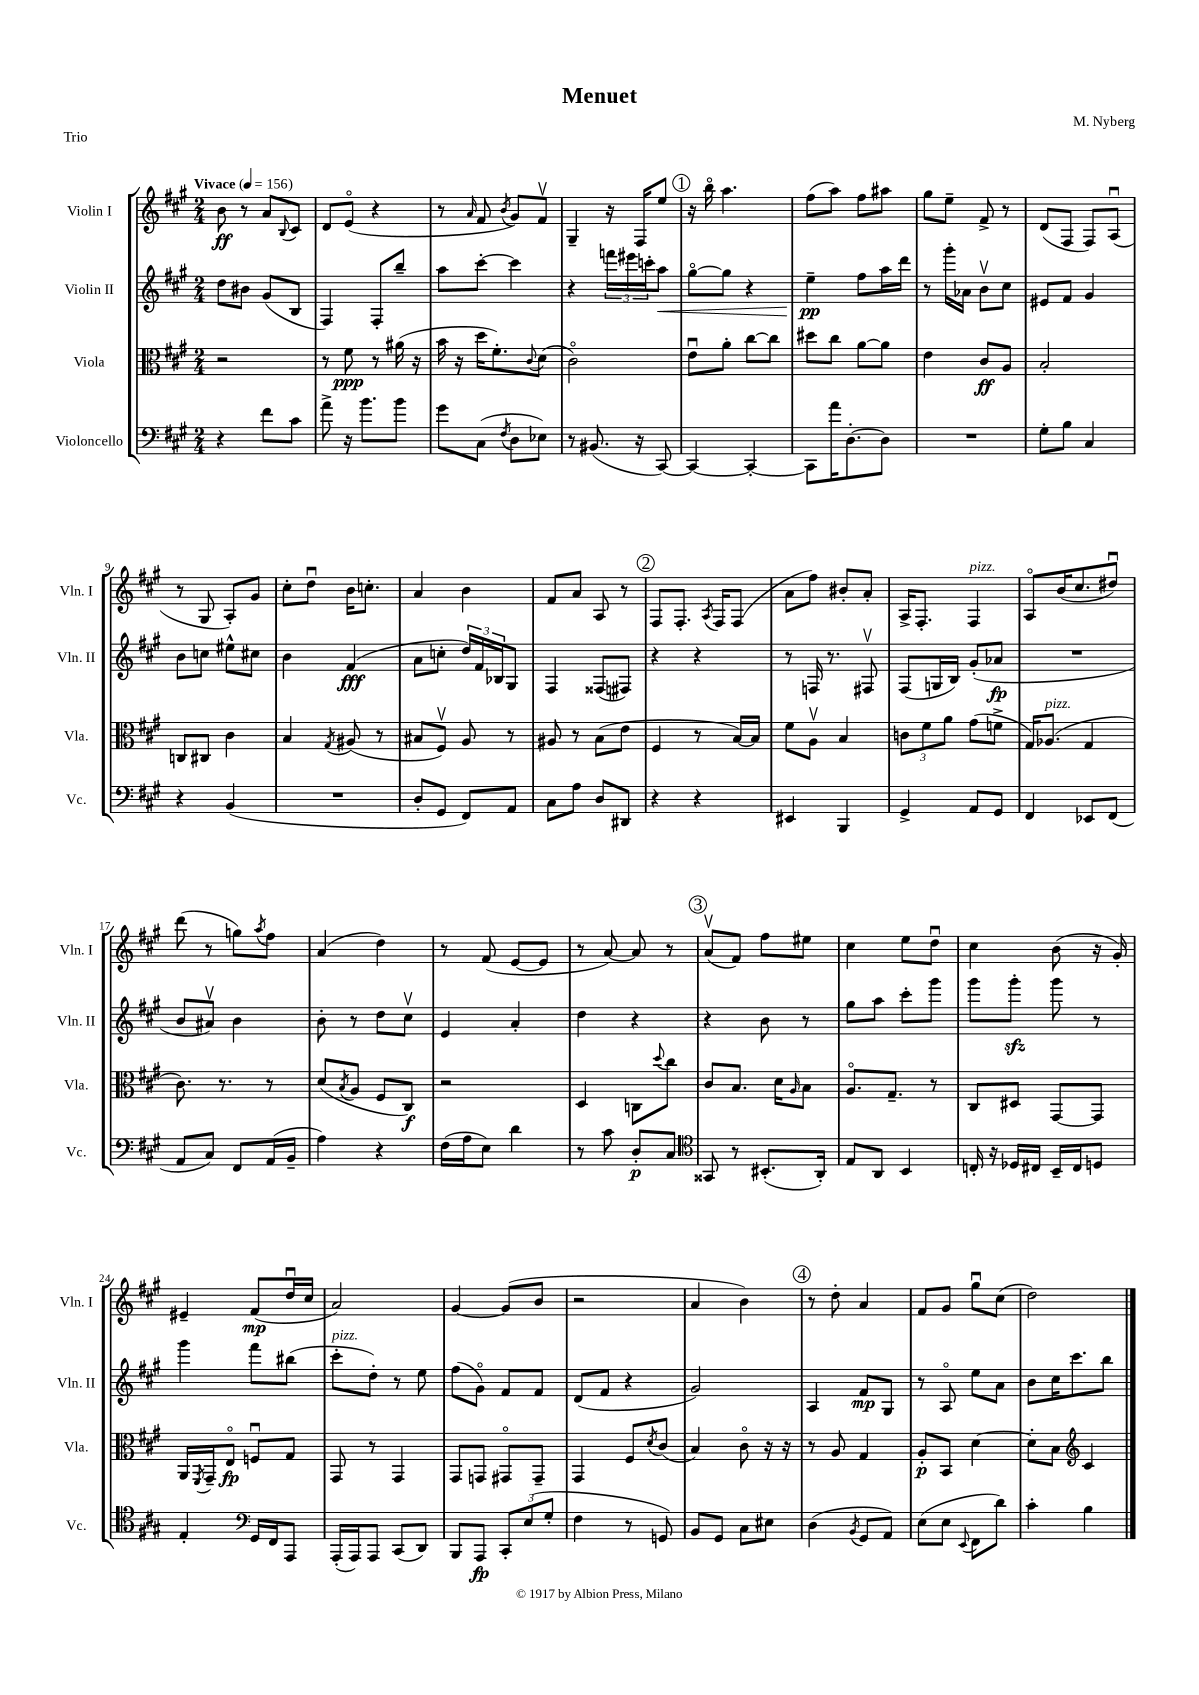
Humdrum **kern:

**kern	**kern	**kern	**kern
*staff4	*staff3	*staff2	*staff1
*clefF4	*clefC3	*clefG2	*clefG2
*k[f#c#g#]	*k[f#c#g#]	*k[f#c#g#]	*k[f#c#g#]
*M2/4	*M2/4	*M2/4	*M2/4
*MM156	*MM156	*MM156	*MM156
4r	2r	8dd\L	8b\
.	.	8b#\J	8r
8f#\L	.	(8g#/L	8a/L
.	.	.	8qqB/
8c#\J	.	8B/J	8c#/J
=	=	=	=
8a^\	8r	4F#/)	8d/L
16r	8f#\	.	(8eo/J
8.b\L	.	.	.
.	8r	8F#'/L	4r
8b\J	(16a#\	8bb~/J	.
.	16r	.	.
=	=	=	=
8g#\L	16b\	8aa\L	8r
.	16r	.	.
.	.	.	16qqa/
(8C#\J	16dd\LK	[8ccc#'\J	8f#/
.	8.f#'\)	.	.
8qF#/	.	.	8qb/
8D\L	.	4ccc#\]	8g#/L)
.	8qqc#/	.	.
8E-\J)	(8d\J	.	8f#v/J
=	=	=	=
8r	2c#o\)	4r	4G#~/
(8.BB#/	.	.	.
.	.	24fff\LL	16r
.	.	24eee#\	.
16r	.	.	16F#/LK
.	.	24ccc'\J	.
[8CC#/)	.	8aa\J	8ee/J
=	=	=	=
4CC#/_	8eu\L	[8gg#o\L	16r
.	.	.	16bbo\
.	8a'\J	8gg#\]J	4.aa\
4CC#'/_	[8cc#\L	4r	.
.	8cc#\]J	.	.
=	=	=	=
8CC#\]L	8dd#\L	4ee~\	(8ff#\L
16a\K	8cc#\J	.	8aa\J)
[8.D'\	.	.	.
.	[8a\L	8ff#\L	8ff#\L
8D\]J	8a\]J	16aa\L	8aa#\J
.	.	16ddd\JJ	.
=	=	=	=
2r	4e\	8r	8gg#\L
.	.	16ggg#'\LL	8ee~\J
.	.	16a-\JJ	.
.	8c#/L	8bv\L	8f#^/
.	8A/J	8cc#\J	8r
=	=	=	=
8G#'\L	2B'/	8e#/L	(8d/L
8B\J	.	8f#/J	8F#/J
4C#/	.	4g#/	8F#/L)
.	.	.	(8Au/J
=	=	=	=
4r	8C/L	8b\L	8r
.	8C#/J	8cc\J	8G#/
(4BB/	4c#\	8ee#^^\L	8A'/L)
.	.	8cc#\J	8g#/J
=	=	=	=
2r	4B/	4b\	8cc#'\L
.	.	.	8ddu\J
.	8qG#/	.	.
.	(8A#/	(4f#/	16b\LK
.	.	.	8.cc'\J
.	8r	.	.
=	=	=	=
8D'/L	8B#/L	8a\L	4a/
8GG#/J	8F#v/J)	8cc'\J	.
8FF#/L)	8A/	24dd/LL)	4b\
.	.	24f#/	.
.	.	24B-/J	.
8AA/J	8r	8G#/J	.
=	=	=	=
8C#\L	8A#/	4F#/	8f#/L
8A\J	8r	.	8a/J
8D/L	(8B\L	(8F##/L	8A/
8DD#/J	8e\J	8F#/J)	8r
=	=	=	=
4r	4F#/	4r	8F#/L
.	.	.	8.F#'/J
4r	8r	4r	.
.	.	.	8qA/
.	.	.	16F#/LK
.	[16B/LL)	.	(8F#/J
.	16B/]JJ	.	.
=	=	=	=
4EE#/	8f#\L	8r	8a\L
.	8Av\J	16F/	8ff#\J)
.	.	8.r	.
4BBB/	4B/	.	8b#'/L
.	.	8F#v/	8a'/J
=	=	=	=
4GG#^/	12c\L	(8F#/L	16A^/LK
.	.	.	8.F#'/J
.	12f#\	.	.
.	.	16G/L	.
.	12a\J	.	.
.	.	16B/JJ)	.
8AA/L	(8g#\L	(8g#'/L	4F#/
8GG#/J	8f^\J	8a-/J	.
=	=	=	=
4FF#/	16G#/LK)	2r	8Ao/L
.	(8.A-/J	.	.
.	.	.	(16b/K
.	.	.	8.cc#/
8EE-/L	4G#/	.	.
(8FF#/J	.	.	8dd#u/J)
=	=	=	=
8AA/L	8.c#\)	8b/L	(8ddd\
8C#/J)	.	8a#v/J)	8r
.	8.r	.	.
8FF#/L	.	4b\	8gg\L)
.	.	.	8qaa/
(16AA/L	8r	.	8ff#\J
16BB~/JJ	.	.	.
=	=	=	=
4A\)	(8d/L	8b'\	(4a/
.	8qB/	.	.
.	8A/J	8r	.
4r	8F#/L	8dd\L	4dd\)
.	8C#/J)	8cc#v\J	.
=	=	=	=
(16F#\LL	2r	4e/	8r
16A\J	.	.	.
8E\J)	.	.	(8f#/
4d\	.	4a'/	[8e/L
.	.	.	8e/]J
=	=	=	=
8r	4D/	4dd\	8r
8c#\	.	.	[8a/)
8D'/L	8C\L	4r	8a/]
.	8qqdd/	.	.
8C#/J	8cc#\J	.	8r
=	=	=	=
*clefC4	*	*	*
8GG##/	8c#/L	4r	(8av/L
8r	8.B/J	.	8f#/J)
(8.BB#'/L	.	8b\	8ff#\L
.	16d\LK	.	.
.	16qqA/	.	.
.	8B\J	8r	8ee#\J
16AA'/Jk)	.	.	.
=	=	=	=
8E/L	8.Ao/L	8gg#\L	4cc#\
8AA/J	.	8aa\J	.
.	8.G#~/J	.	.
4BB/	.	8ccc#'\L	8ee\L
.	8r	8ggg#\J	8ddu\J
=	=	=	=
16C'/	8C#/L	8ggg#\L	4cc#\
16r	.	.	.
16D-/LL	8D#/J	8ggg#'\J	.
16C#/JJ	.	.	.
16BB~/LL	[8GG#/L	8ggg#\	(8b\
16C#/J	.	.	.
8D/J	8GG#/]J	8r	16r
.	.	.	16g#'/)
=	=	=	=
4E'/	16AA/LL	4ggg#\	4e#~/
.	8qFF#/	.	.
.	16GG#~/J	.	.
.	8Eo/J	.	.
*clefF4	*	*	*
16GG#/LL	8Fu/L	8fff#\L	(8f#/L
16FF#/J	.	.	.
8AAA/J	8G#/J	(8bb#\J	16ddu/L
.	.	.	16cc#/JJ
=	=	=	=
(16AAA'/LL	8GG#/	8ccc#'\L	2a/)
16AAA/J)	.	.	.
8AAA/J	8r	8dd'\J)	.
(8CC#/L	4GG#/	8r	.
8DD/J)	.	8ee\	.
=	=	=	=
8BBB/L	8GG#/L	(8ff#\L	[4g#/
8AAA/J	8GG/J	8g#o\J)	.
12CC#'/L	8GG#o/L	8f#/L	(8g#/]L
(12E/	.	.	.
.	8GG#~/J	8f#/J	8b/J
12G#'/J	.	.	.
=	=	=	=
4F#\	4GG#/	(8d/L	2r
.	.	8f#/J	.
8r	8F#/L	4r	.
.	8qd/	.	.
8GG/)	(8c#/J	.	.
=	=	=	=
8BB/L	4B/)	2g#/)	4a/
8GG#/J	.	.	.
8C#\L	8c#o\	.	4b\)
8E#\J	16r	.	.
.	16r	.	.
=	=	=	=
(4D\	8r	4A/	8r
.	8A/	.	8dd'\
8qBB/	.	.	.
8GG#/L	4G#/	8f#/L	4a/
8AA/J)	.	8G#/J	.
=	=	=	=
(8E\L	8A'/L	8r	8f#/L
8E\J	8BB/J	8Ao/	8g#/J
8qqEE/	.	.	.
8FF#\L	[4d\	8ee\L	8gg#u\L
8d\J)	.	8a\J	(8cc#\J
=	=	=	=
4c#'\	8d'\]L	8b\L	2dd\)
.	8B\J	16cc#\K	.
.	.	8.ccc#\	.
*	*clefG2	*	*
4B\	4c#/	.	.
.	.	8bb\J	.
==	==	==	==
*-	*-	*-	*-
